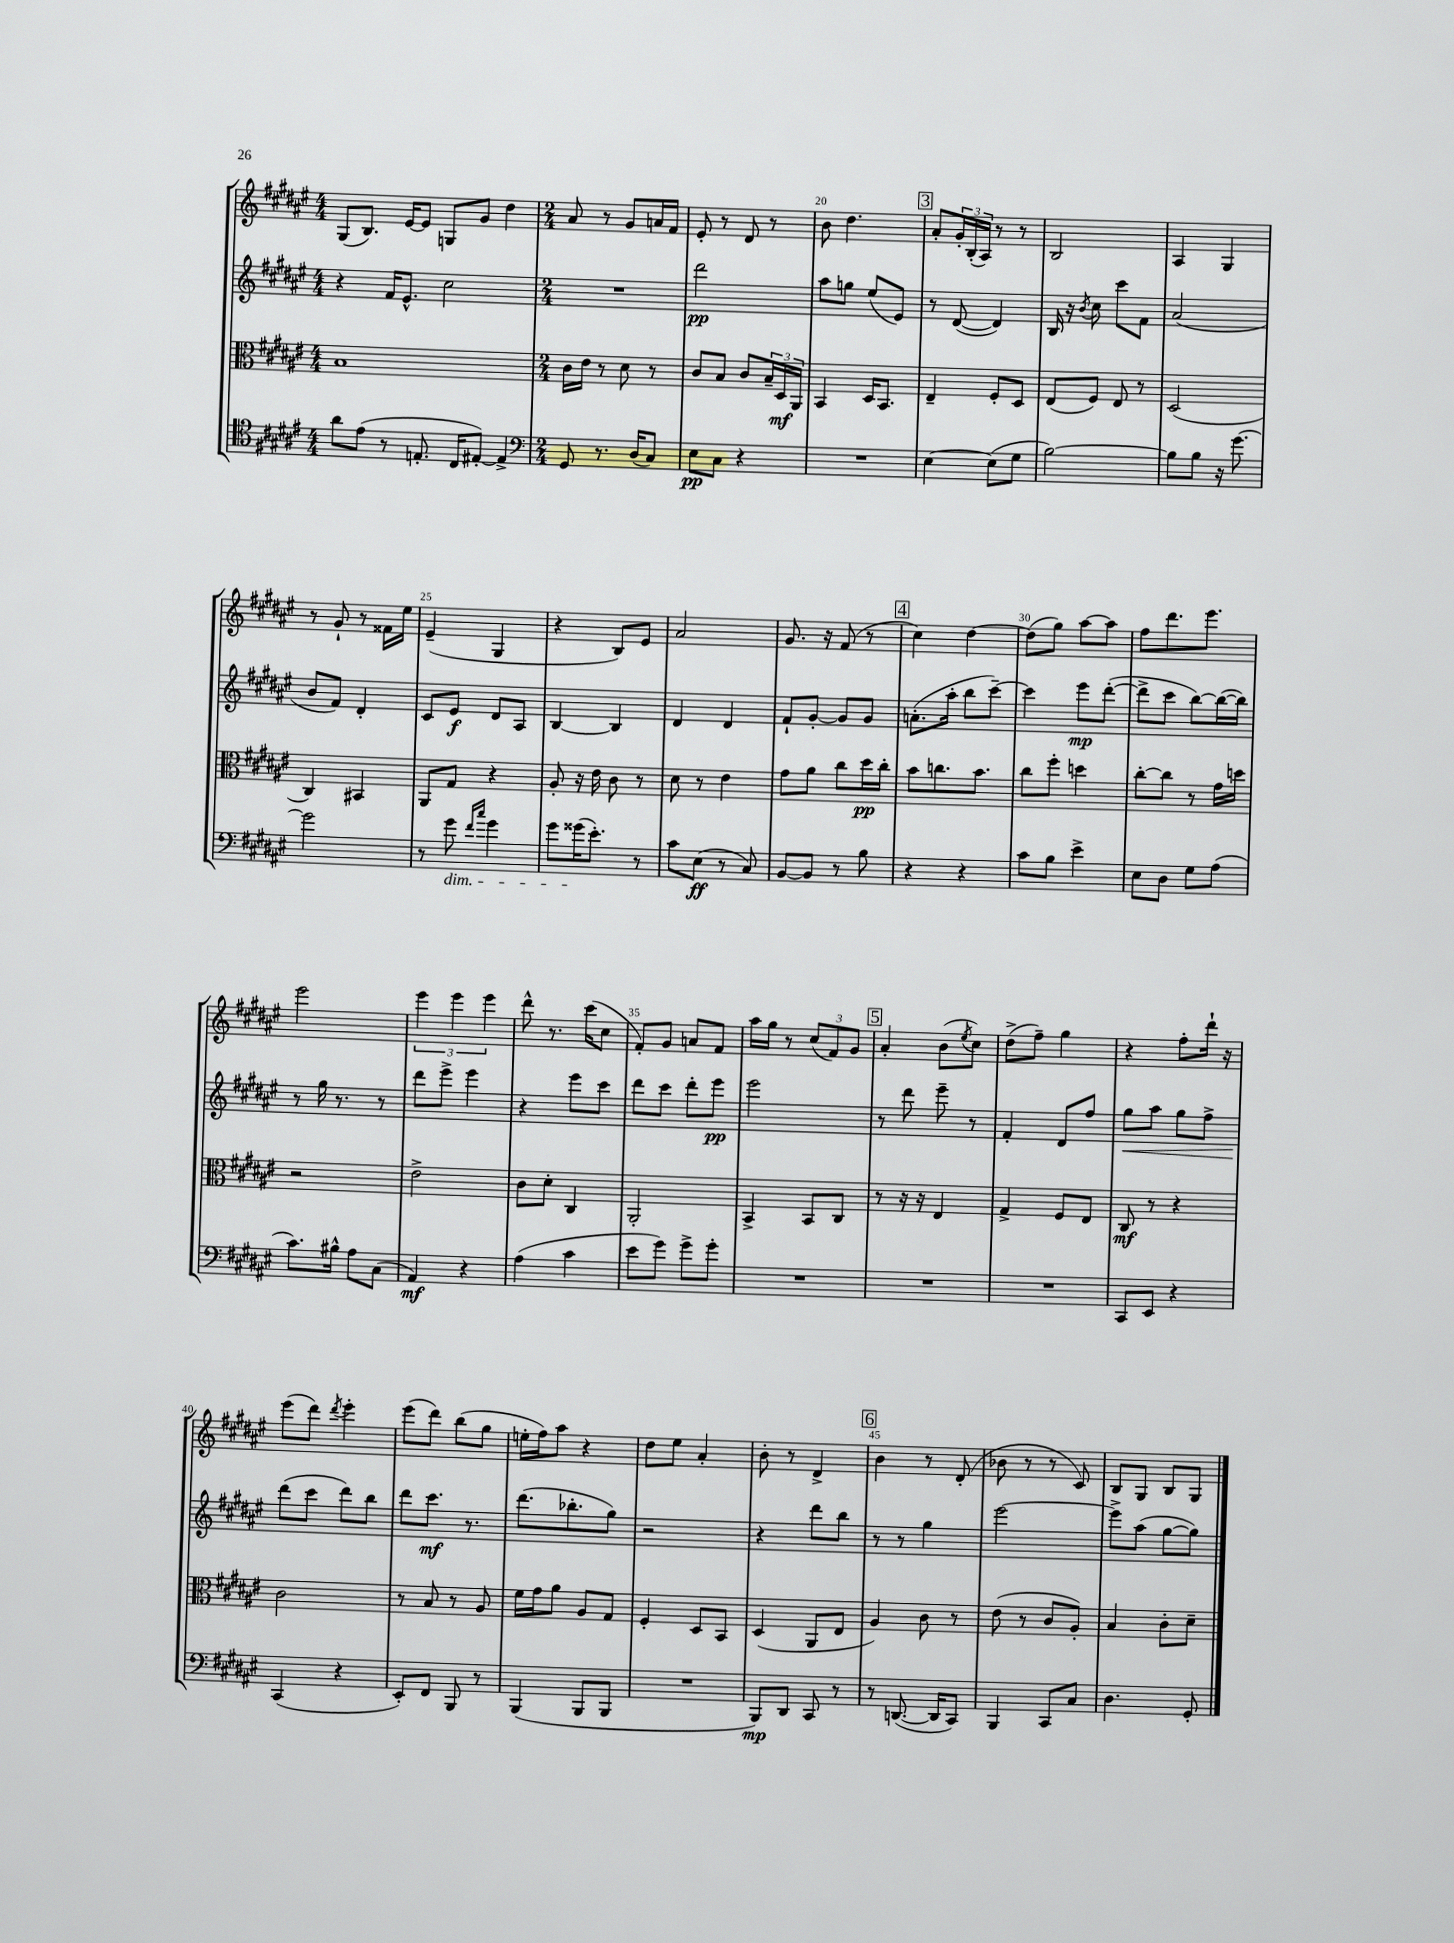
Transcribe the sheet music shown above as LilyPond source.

<<
\new StaffGroup <<
\new Staff = "s0" {
    \clef treble \key fis \major \numericTimeSignature \time 4/4
    gis8( b8.) eis'16~ eis'8 g8 gis'8 dis''4 |
    \numericTimeSignature \time 2/4 ais'8 r8 gis'8 a'16 fis'16 |
    eis'8-. r8 dis'8 r8 |
    b'8 dis''4. |
    \mark \markup { \box "3" } ais'8-. \tuplet 3/2 { gis'16-. b16-.( ais16) } r8 r8 |
    b2 |
    ais4 gis4 |
    r8 gis'8-! r8 fisis'16 eis''16 |
    eis'4--( gis4 |
    r4 b8) eis'8 |
    ais'2 |
    gis'8. r16 fis'8( r8 |
    \mark \markup { \box "4" } cis''4) dis''4~ |
    dis''8( gis''8) ais''8~ ais''8 |
    fis''8 dis'''8. eis'''8. |
    eis'''2 |
    \tuplet 3/2 { eis'''4 eis'''4 eis'''4 } |
    dis'''8-^ r8. cis'''16( cis''8 |
    fis'8-.) gis'8 a'8 fis'8 |
    ais''16 gis''16 r8 \tuplet 3/2 { cis''8( fis'8) gis'8 } |
    \mark \markup { \box "5" } ais'4-. b'8( \acciaccatura { eis''8 } cis''8) |
    dis''8->( fis''8--) gis''4 |
    r4 fis''8-. dis'''16-! r16 |
    eis'''8( dis'''8) \acciaccatura { dis'''8 } eis'''4-. |
    eis'''8( dis'''8) b''8( gis''8 |
    e''16-. fis''16) ais''8 r4 |
    dis''8 eis''8 ais'4-. |
    b'8-. r8 dis'4-> |
    \mark \markup { \box "6" } b'4 r8 dis'8-.( |
    bes'8 r8 r8 cis'8) |
    b8 gis8 b8 gis8 \bar "|." |
}
\new Staff = "s1" {
    \clef treble \key fis \major \numericTimeSignature \time 4/4
    r4 fis'16 eis'8.-^ cis''2 |
    \numericTimeSignature \time 2/4 R2 |
    dis'''2\pp |
    ais''8 g''8 eis''8( eis'8) |
    \mark \markup { \box "3" } r8 dis'8~( dis'4) |
    b16 r16 \acciaccatura { b'8 } cis''8 cis'''8 fis'8 |
    ais'2( |
    b'8 fis'8) dis'4-. |
    cis'8 eis'8\f dis'8 ais8 |
    b4~ b4 |
    dis'4 dis'4 |
    fis'8-! gis'8~-. gis'8 gis'8 |
    \mark \markup { \box "4" } a'8.-.( ais''16-. b''8 cis'''8~--) |
    cis'''4 eis'''8\mp dis'''8~-.( |
    dis'''8-> cis'''8 b''8~) b''16~( b''16) |
    r8 gis''16 r8. r8 |
    dis'''8 eis'''8-> eis'''4 |
    r4 eis'''8 cis'''8 |
    dis'''8 cis'''8 dis'''8-. eis'''8\pp |
    eis'''2 |
    \mark \markup { \box "5" } r8 dis'''8 eis'''8-- r8 |
    fis'4-. dis'8 fis''8 |
    gis''8\< ais''8 gis''8 fis''8-> |
    dis'''8\!( cis'''8 dis'''8) b''8 |
    dis'''8 cis'''8.\mf r8. |
    dis'''8.( bes''8.-. gis''8) |
    r2 |
    r4 dis'''8 b''8 |
    \mark \markup { \box "6" } r8 r8 gis''4 |
    eis'''2~ |
    eis'''8-> ais''8( gis''8~ gis''8) \bar "|." |
}
\new Staff = "s2" {
    \clef alto \key fis \major \numericTimeSignature \time 4/4
    b1 |
    \numericTimeSignature \time 2/4 cis'16 eis'16 r8 dis'8 r8 |
    cis'8 b8 cis'8 \tuplet 3/2 { b16-- dis16\mf ais,16 } |
    b,4 dis16 b,8. |
    \mark \markup { \box "3" } eis4-- fis8-. dis8 |
    eis8( fis8) eis8 r8 |
    dis2( |
    cis4) bis,4 |
    ais,8 gis8 r4 |
    ais8-. r16 eis'16 cis'8 r8 |
    dis'8 r8 eis'4 |
    gis'8 ais'8 cis''8 dis''16\pp cis''16-. |
    \mark \markup { \box "4" } b'8 c''8. b'8. |
    cis''8 fis''8-. d''4 |
    cis''8~-. cis''8 r8 gis'16 d''16 |
    r2 |
    eis'2-> |
    cis'8 dis'8-. cis4 |
    ais,2-. |
    b,4-> b,8 cis8 |
    \mark \markup { \box "5" } r8 r16 r16 eis4 |
    gis4-> fis8 eis8 |
    cis8\mf r8 r4 |
    cis'2 |
    r8 b8 r8 ais8 |
    fis'16 gis'16 ais'8 ais8 gis8 |
    fis4-. dis8 b,8 |
    dis4( ais,8 eis8 |
    \mark \markup { \box "6" } ais4) cis'8 r8 |
    eis'8( r8 cis'8 ais8-.) |
    b4 cis'8-. dis'8-- \bar "|." |
}
\new Staff = "s3" {
    \clef tenor \key fis \major \numericTimeSignature \time 4/4
    ais'8 eis'8( r8 e8.-. cis16 eis8~-.) eis4-> |
    \numericTimeSignature \time 2/4 \clef bass gis,8 r8. dis16( cis8) |
    eis8\pp cis8 r4 |
    R2 |
    \mark \markup { \box "3" } eis4~ eis8( gis8 |
    b2~) |
    b8 b8 r16 gis'8.~ |
    gis'2 |
    r8 gis'8\dim \grace { fis'16 cis''16 } gis'4 |
    gis'8 gisis'16\!( eis'8.-.) r8 |
    cis'8 eis8\ff( r8 cis8) |
    b,8~ b,8 r8 b8 |
    \mark \markup { \box "4" } r4 r4 |
    cis'8 b8 eis'4-> |
    eis8 dis8 gis8 ais8( |
    cis'8.) bis16-^ ais8 cis8( |
    ais,4\mf) r4 |
    ais4( cis'4 |
    eis'8 gis'8) gis'8-> gis'8-. |
    R2 |
    \mark \markup { \box "5" } R2 |
    R2 |
    cis,8 eis,8 r4 |
    cis,4( r4 |
    eis,8-.) fis,8 b,,8 r8 |
    b,,4( b,,8 b,,8 |
    R2 |
    b,,8\mp) dis,8 cis,8 r8 |
    \mark \markup { \box "6" } r8 d,8.~( d,16 cis,8) |
    b,,4 cis,8 cis8 |
    dis4. gis,8-. \bar "|." |
}
>>
>>
\layout { \context { \Score currentBarNumber = #17 \override BarNumber.break-visibility = ##(#f #t #t) barNumberVisibility = #(every-nth-bar-number-visible 5) } }
